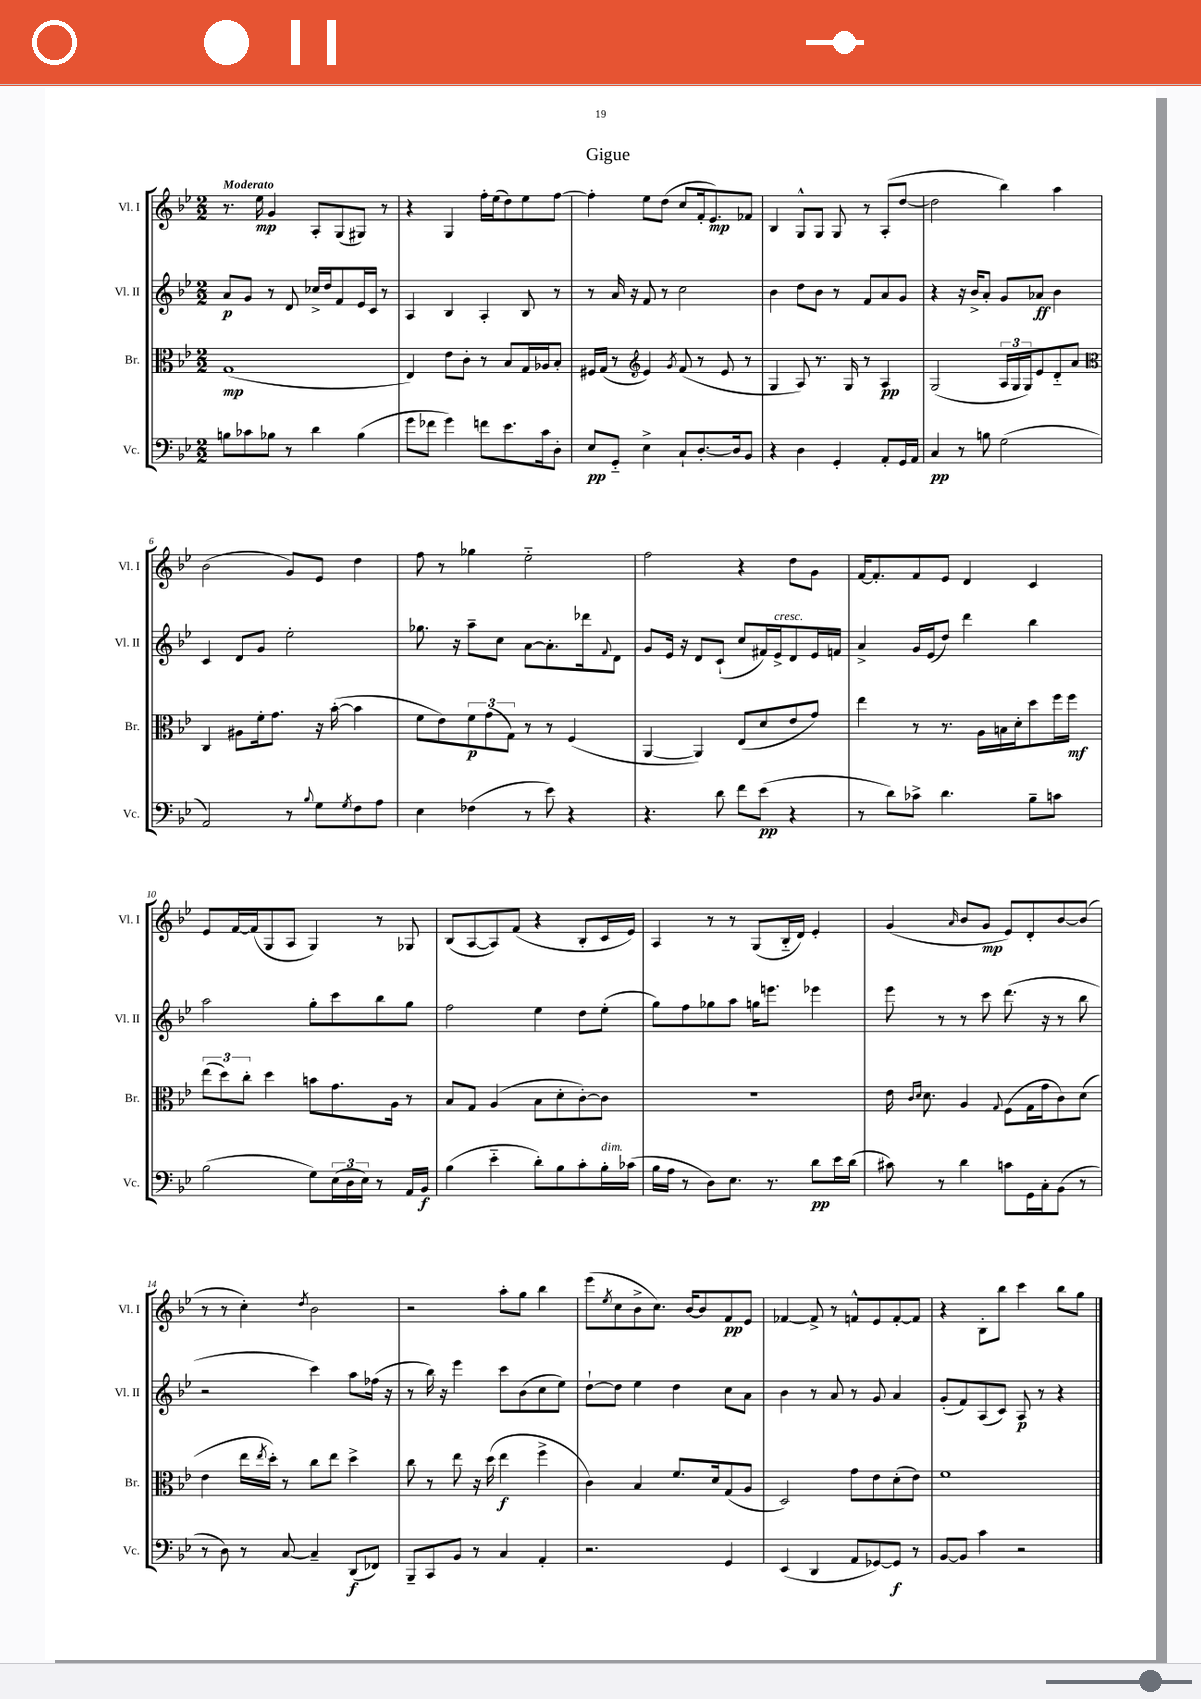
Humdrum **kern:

**kern	**kern	**kern	**kern
*staff4	*staff3	*staff2	*staff1
*clefF4	*clefC3	*clefG2	*clefG2
*k[b-e-]	*k[b-e-]	*k[b-e-]	*k[b-e-]
*M2/2	*M2/2	*M2/2	*M2/2
8B\L	(1G	8a/L	8.r
8c-\	.	8g/J	.
.	.	.	16ee-\
8B-\J	.	8r	4g/
8r	.	8d/	.
4d\	.	16cc-^/LL	8A'/L
.	.	16dd/J	.
.	.	8f/	(8G/
(4B-\	.	16e-/L	8G#/J)
.	.	16c/JJ	.
.	.	8r	8r
=	=	=	=
8g\L	4E-/)	4A/	4r
8f-\J	.	.	.
4g\)	8e-\L	4B-/	4G/
.	8c'\J	.	.
8f\L	8r	4A'/	16ff'\LL
.	.	.	(16ee-\J
8.e-\	8B-/L	.	8dd\)
.	16G/L	8B-/	8ee-\
16c\k	16A-/J	.	.
8D'\J	8B-'/J	8r	[8ff\J
=	=	=	=
8E-/L	16F#/LL	8r	4ff'\]
.	(16G/JJ	.	.
8GG'~/J	8r	16a/	.
.	.	16r	.
*	*clefG2	*	*
4E-^\	4e-/)	8f/	8ee-\L
.	.	8r	(8dd\J
.	8qg/	.	.
8C`/L	(8f/	2cc\	8cc/L
[8.D'/	8r	.	16f'/k
.	.	.	8.e-/)
.	8e-/	.	.
16D/]k	.	.	.
8BB-/J	8r	.	8f-/J
=	=	=	=
4r	4G/	4b-\	4B-/
4D\	8A/)	8dd\L	8G^^/L
.	8.r	8b-\J	8G/J
4GG'/	.	8r	8G/
.	16G/	.	.
.	8r	8f/L	8r
8AA'/L	4A/	8a/	(8A'/L
16GG/L	.	8g/J	[8dd/J
16AA/JJ	.	.	.
=	=	=	=
4C/	(2G/	4r	2dd\]
8r	.	16r	.
.	.	16b-^/LK	.
8B\	.	8a'/J	.
(2G\	24A/LL	8g/L	4bb-\)
.	24G/	.	.
.	24G/J)	.	.
.	8e-/	8a-/J	.
.	8d'~/	4b-\	4aa\
.	8a/J	.	.
=	=	=	=
*	*clefC3	*	*
2AA/)	4C/	4c/	(2b-\
.	8A#\L	8d/L	.
.	16f'\k	8g/J	.
.	8.g\J	.	.
8r	.	2ee-'\	8g/L)
8qqB-/	.	.	.
8G\L	16r	.	8e-/J
.	([16b-'\	.	.
8qG/	.	.	.
8F\	4b-\]	.	4dd\
8A\J	.	.	.
=	=	=	=
4E-\	8f\L	8.gg-\	8ff\
.	8e-\)	.	8r
.	.	16r	.
(4F-\	12f\	8aa~\L	4gg-\
.	(12g\	.	.
.	.	8cc\J	.
.	12G\J)	.	.
8r	8r	[8a\L	2ee-'~\
8e-\)	8r	8.a'\]	.
4r	(4F/	.	.
.	.	16ddd-\k	.
.	.	8qqf/	.
.	.	8d\J	.
=	=	=	=
4.r	[4AA/	8g/L	2ff\
.	.	16e-/Jk	.
.	.	16r	.
.	4AA/])	8d/L	.
8d\	.	(8c`/J	.
8f\L	(8E-/L	8cc/L	4r
(8e-\J	8d/	16f#/L)	.
.	.	16e-^/J	.
4r	8e-/	8d/	8dd\L
.	8g/J)	16e-/L	8g\J
.	.	16f/JJ	.
=	=	=	=
8r	4ee-\	4a^/	[16f/LK
.	.	.	8.f'/]
8d\L)	.	.	.
8c-^\J	8r	16g/LL	8f/
.	.	(16e-/J	.
4.d\	8.r	8dd/J)	8e-/J
.	.	4ddd\	4d/
.	16A\LL	.	.
.	16B\	.	.
.	16d'\J	.	.
8B-~\L	8dd\	4bb-\	4c/
8c\J	16ff\L	.	.
.	16ff\JJ	.	.
=	=	=	=
(2B-\	(12ee-\L	2aa\	8e-/L
.	12dd\)	.	.
.	.	.	[16f/L
.	12cc'\J	.	.
.	.	.	(16f/]J
.	4dd\	.	8G/
.	.	.	8A/J
8G\L)	8b\L	8gg'\L	4G/)
(24E-\L	8.g\	8ccc\	.
24D\	.	.	.
24E-\JJ)	.	.	.
8r	.	8bb-\	8r
.	16A\Jk	.	.
16AA/LL	8r	8gg\J	8G-/
16BB-/JJ	.	.	.
=	=	=	=
(4B-\	8B-/L	2ff\	(8B-/L
.	8G/J	.	[8A/
4e-'~\	(4A/	.	8A/])
.	.	.	(8f/J
8d'\L)	8B-\L	4ee-\	4r
8B-\	8d'\	.	.
8c'\	[8c'\)	8dd\L	8B-'/L
16B-'\L	8c\]J	(8ee-'\J	16c/L
(16c-\JJ	.	.	16e-/JJ)
=	=	=	=
16B-\LL	1r	8gg\L)	4A/
16A\JJ	.	.	.
8r	.	8ff\	.
8D\L)	.	8gg-\	8r
8.E-\J	.	8aa\J	8r
.	.	16gg\LK	(8G/L
8.r	.	8.eee\J	.
.	.	.	16B-'~/L
.	.	.	16d/JJ)
8d\L	.	4eee-\	4e-'/
16e-\L	.	.	.
(16d\JJ	.	.	.
=	=	=	=
8c#\)	16e-\	8eee-\	(4g/
.	16qqc/LL	.	.
.	16qqd/JJ	.	.
.	8.d\	.	.
8r	.	8r	.
.	.	.	16qqa/
4d\	4A/	8r	8b-/L
.	.	8ccc\	8g/J
.	8qqG/	.	.
8c\L	(8F\L	(8.ddd\	8e-/L)
16GG\L	16G\L	.	8d'/
16C'\J	16g\J	16r	.
(8BB-\J	8c\)	8r	[8b-/
8r	(8d\J	8bb-\	(8b-/]J
=	=	=	=
8r	4e-\	2r	8r
8D\)	.	.	8r
8r	16ee-\LL	.	4cc'\)
.	8qee-/	.	.
.	16dd'\JJ)	.	.
[8C/	8r	.	.
.	.	.	8qdd/
4C~/]	8cc\L	4ccc\)	2b-\
.	8ee-\J	.	.
(8DD/L	4dd^\	8aa\L	.
8FF-/J)	.	(16ff-\Jk	.
.	.	16r	.
=	=	=	=
8BBB-~/L	8cc\	8r	2r
8CC/	8r	16bb-\)	.
.	.	16r	.
8BB-/J	8ee-\	4eee-\	.
8r	16r	.	.
.	(16dd\	.	.
4C/	4ee-\	8ccc\L	8aa'\L
.	.	(8b-\	8gg\J
4AA'/	4ff^\	8cc\	4bb-\
.	.	8ee-\J)	.
=	=	=	=
2.r	4c\)	[8dd`\L	(8eee-\L
.	.	.	8qee-/
.	.	8dd\]J	8cc\
.	4B-/	4ee-\	8b-^\
.	.	.	8.cc\J)
.	8.f/L	4dd\	.
.	.	.	[16b-/LK
.	.	.	8b-/]
.	16d/k	.	.
4GG/	(8G/	8cc\L	8f/
.	8A/J	8a\J	8e-/J
=	=	=	=
(4EE-/	2D/)	4b-\	[4f-/
4DD/	.	8r	8f-^/]
.	.	8a/	8r
8AA/L	8g\L	8r	8f^^/L
[8GG-/)	8e-\	8g/	8e-/
8GG-/]J	(8d'\	4a/	[8f'/
8r	8e-\J)	.	8f/]J
=	=	=	=
[8BB-/L	1f	(8g'/L	4r
8BB-/]J	.	8f/)	.
4c\	.	(8A/	8B-'\L
.	.	8c/J)	8bb-\J
2r	.	8A/	4ccc\
.	.	8r	.
.	.	4r	8bb-\L
.	.	.	8gg\J
==	==	==	==
*-	*-	*-	*-
